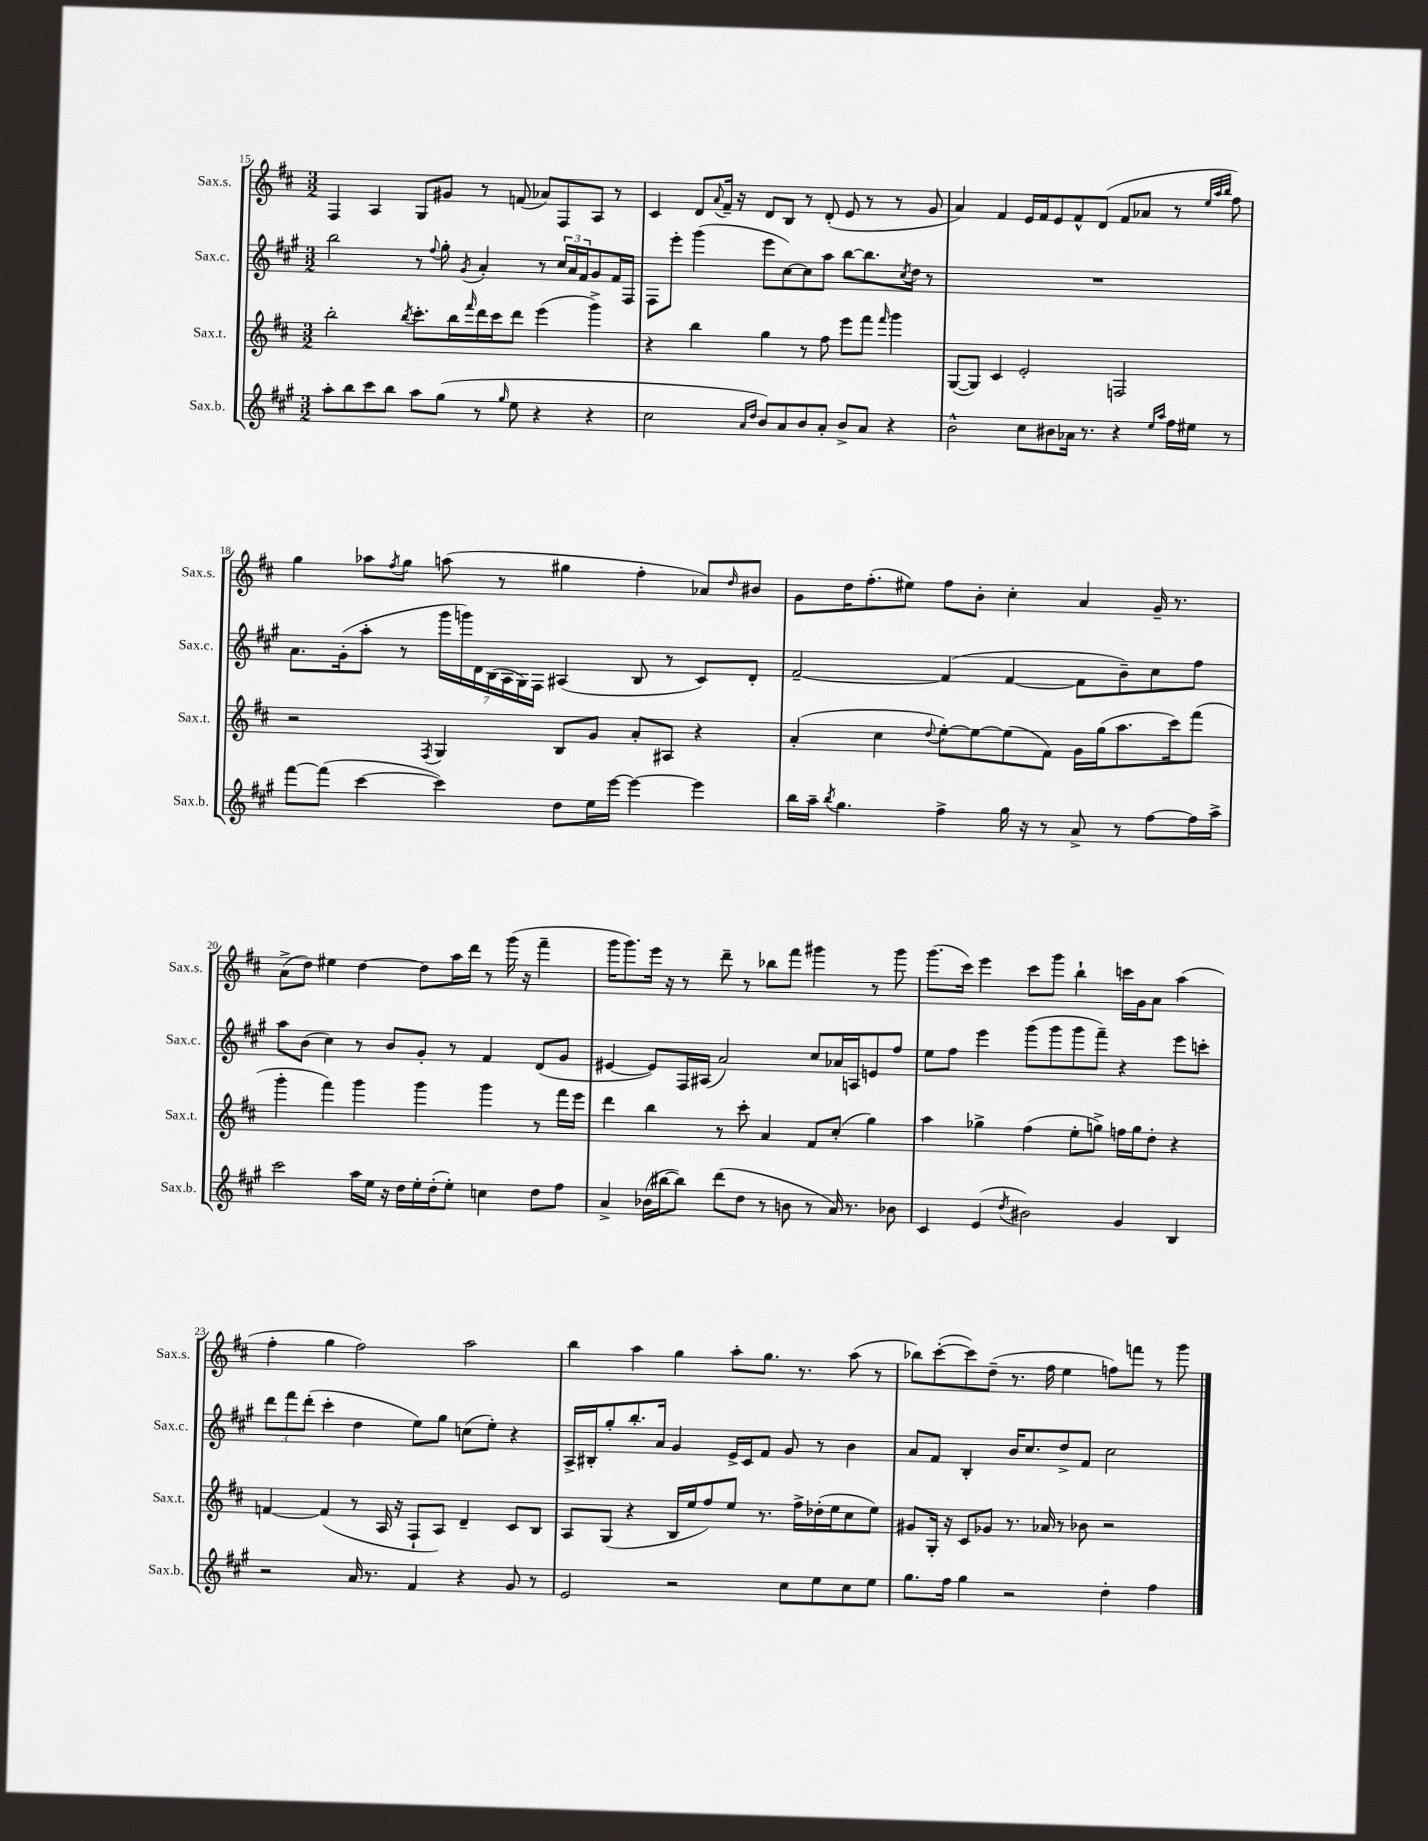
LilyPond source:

<<
\new StaffGroup <<
\new Staff = "s0" \with { instrumentName = "Sax.s." shortInstrumentName = "Sax.s." } {
    \clef treble \key d \major \numericTimeSignature \time 3/2
    fis4 a4 g8 gis'8 r8 f'8( aes'8) fis8 a8 r8 |
    cis'4 d'8 \appoggiatura { a'8 } fis'16-- r16 d'8 b8 r8 d'8-.( e'8 r8 r8 g'8 |
    a'4) fis'4 e'16 fis'16 e'8 fis'8-^ d'8( fis'8 aes'8 r8 \grace { e''32 a''32 b''32 } fis''8) |
    g''4 aes''8 \acciaccatura { fis''8 } g''8 a''8( r8 gis''4 fis''4-. aes'8) \grace { d''16 } bis'8 |
    g'8 d''16 fis''8.-.( eis''8) fis''8 b'8-. cis''4-. a'4 g'16-- r8. |
    a'8->( d''8) eis''4 d''4~ d''8 a''16 d'''16 r8 g'''16( r16 fis'''4-- |
    g'''16 g'''8.) e'''16 r16 r8 d'''8-- r8 bes''8 fis'''8 gis'''4 r8 gis'''8 |
    g'''8.( cis'''16) e'''4 cis'''8 g'''8 b''4-! c'''16 g'16 a'8 a''4( |
    fis''4-. g''4 fis''2) a''2 |
    b''4 a''4 g''4 a''8-. g''8. r8. a''8( r8 |
    bes''8) cis'''8~-.( cis'''8) d''8--( r8. fis''16 e''4 f''8) f'''8 r8 g'''8 \bar "|." |
}
\new Staff = "s1" \with { instrumentName = "Sax.c." shortInstrumentName = "Sax.c." } {
    \clef treble \key a \major \numericTimeSignature \time 3/2
    b''2 r8 \appoggiatura { fis''8 } gis''8-. \acciaccatura { gis'8 } a'4-. r8 \tuplet 3/2 { cis''16 a'16 fis'16 } gis'8 fis'16 fis16 |
    fis8 e'''8-. gis'''4( e'''8 cis''8~) cis''8 a''8 b''8~ b''8. \acciaccatura { cis''8 } d''16 r8 |
    R1. |
    a'8. gis'16-.( a''8-. r8 \tuplet 7/4 { gis'''16 g'''16) d'16 b16( a16 gis16) fis16 } ais4( b8 r8 cis'8) d'8-. |
    fis'2~-- fis'4( fis'4~ fis'8 b'8--) cis''8 fis''8 |
    a''8 b'8( cis''4) r8 b'8 gis'8-. r8 fis'4 d'8( gis'8 |
    eis'4~ eis'8) fis16 ais16( a'2) cis''8 aes'16 a16 e'8 fis''8 |
    e''8 fis''8 e'''4 gis'''8( gis'''8 gis'''8 fis'''8--) r4 e'''8 c'''8-. |
    \tuplet 3/2 { d'''8 fis'''8 d'''8-.( } cis'''4-. d''4 e''8) gis''8 c''8( e''8-.) r4 |
    a16-> bis16-. gis''8-. b''8.-. a'16 gis'4 e'16-> cis'16 fis'8 gis'8 r8 b'4 |
    a'8 fis'8 b4-. b'16 cis''8. d''8-> fis'8 cis''2 \bar "|." |
}
\new Staff = "s2" \with { instrumentName = "Sax.t." shortInstrumentName = "Sax.t." } {
    \clef treble \key d \major \numericTimeSignature \time 3/2
    b''2-. \acciaccatura { b''8 } cis'''8.-. b''16 \grace { fis'''16 } d'''16 cis'''16 d'''8 e'''4( g'''4->) |
    r4 b''4 g''4 r8 fis''8 e'''8 fis'''8 \grace { fis'''16 } g'''4 |
    g8~( g8) cis'4 e'2-. f2 |
    r2 \acciaccatura { fis8 } g4 b8 g'8 a'8-. ais8 r4 |
    a'4-.( cis''4 \appoggiatura { d''8 } e''8~-.) e''8~ e''8( fis'8) g'16 g''16( a''8. cis'''16) fis'''8( |
    g'''4-. fis'''4) g'''4 g'''4 g'''4 r8 fis'''16 e'''16 |
    d'''4 b''4 r8 cis'''8-. a'4 fis'8 cis''8-.( g''4) |
    a''4 ges''4-> fis''4( e''8-. g''8->) f''16 g''16 d''8-. r4 |
    f'4~ f'4( r8 a16 r16 fis8-! a8) d'4-- cis'8 b8 |
    a8 g8( r4 b16 e''16 fis''8) e''8 r8. fis''16-> des''16-.( e''16 cis''8 e''8) |
    gis'8 g16-. r16 cis'8 ges'8 r8. aes'16 r8 bes'8 r2 \bar "|." |
}
\new Staff = "s3" \with { instrumentName = "Sax.b." shortInstrumentName = "Sax.b." } {
    \clef treble \key a \major \numericTimeSignature \time 3/2
    a''8-. b''8 cis'''8 b''8 a''8 gis''8( r8 \grace { gis''16 } e''8 r4 r4 |
    cis''2 \grace { a'16 d''16 } b'8) a'8 b'8 a'8-. b'8-> a'8 r4 |
    b'2-^ cis''8 bis'8 aes'16 r8. r4 \grace { e''16 a''16 } fis''16 eis''16 r8 |
    fis'''8~ fis'''8( cis'''4~ cis'''4) d''8 e''16 e'''16~ e'''4~ e'''4 |
    b''16 a''16-- \acciaccatura { b''8 } gis''4. fis''4-> gis''16 r16 r8 a'8-> r8 fis''8~ fis''16 a''16-> |
    cis'''2 a''16 e''16 r16 d''16 e''16-. d''16-.( e''8-.) c''4 d''8 fis''8 |
    a'4-> bes'16( bis''16~ bis''8) d'''8( d''8 r8 b'8 r8 a'16) r8. bes'8 |
    cis'4 e'4( \acciaccatura { d''8 } bis'2) gis'4 b4 |
    r2 a'16 r8. fis'4 r4 gis'8 r8 |
    e'2 r2 cis''8 e''8 cis''8 e''8 |
    gis''8. fis''16 gis''4 r2 d''4-. fis''4 \bar "|." |
}
>>
>>
\layout { \context { \Score currentBarNumber = #15 } }
